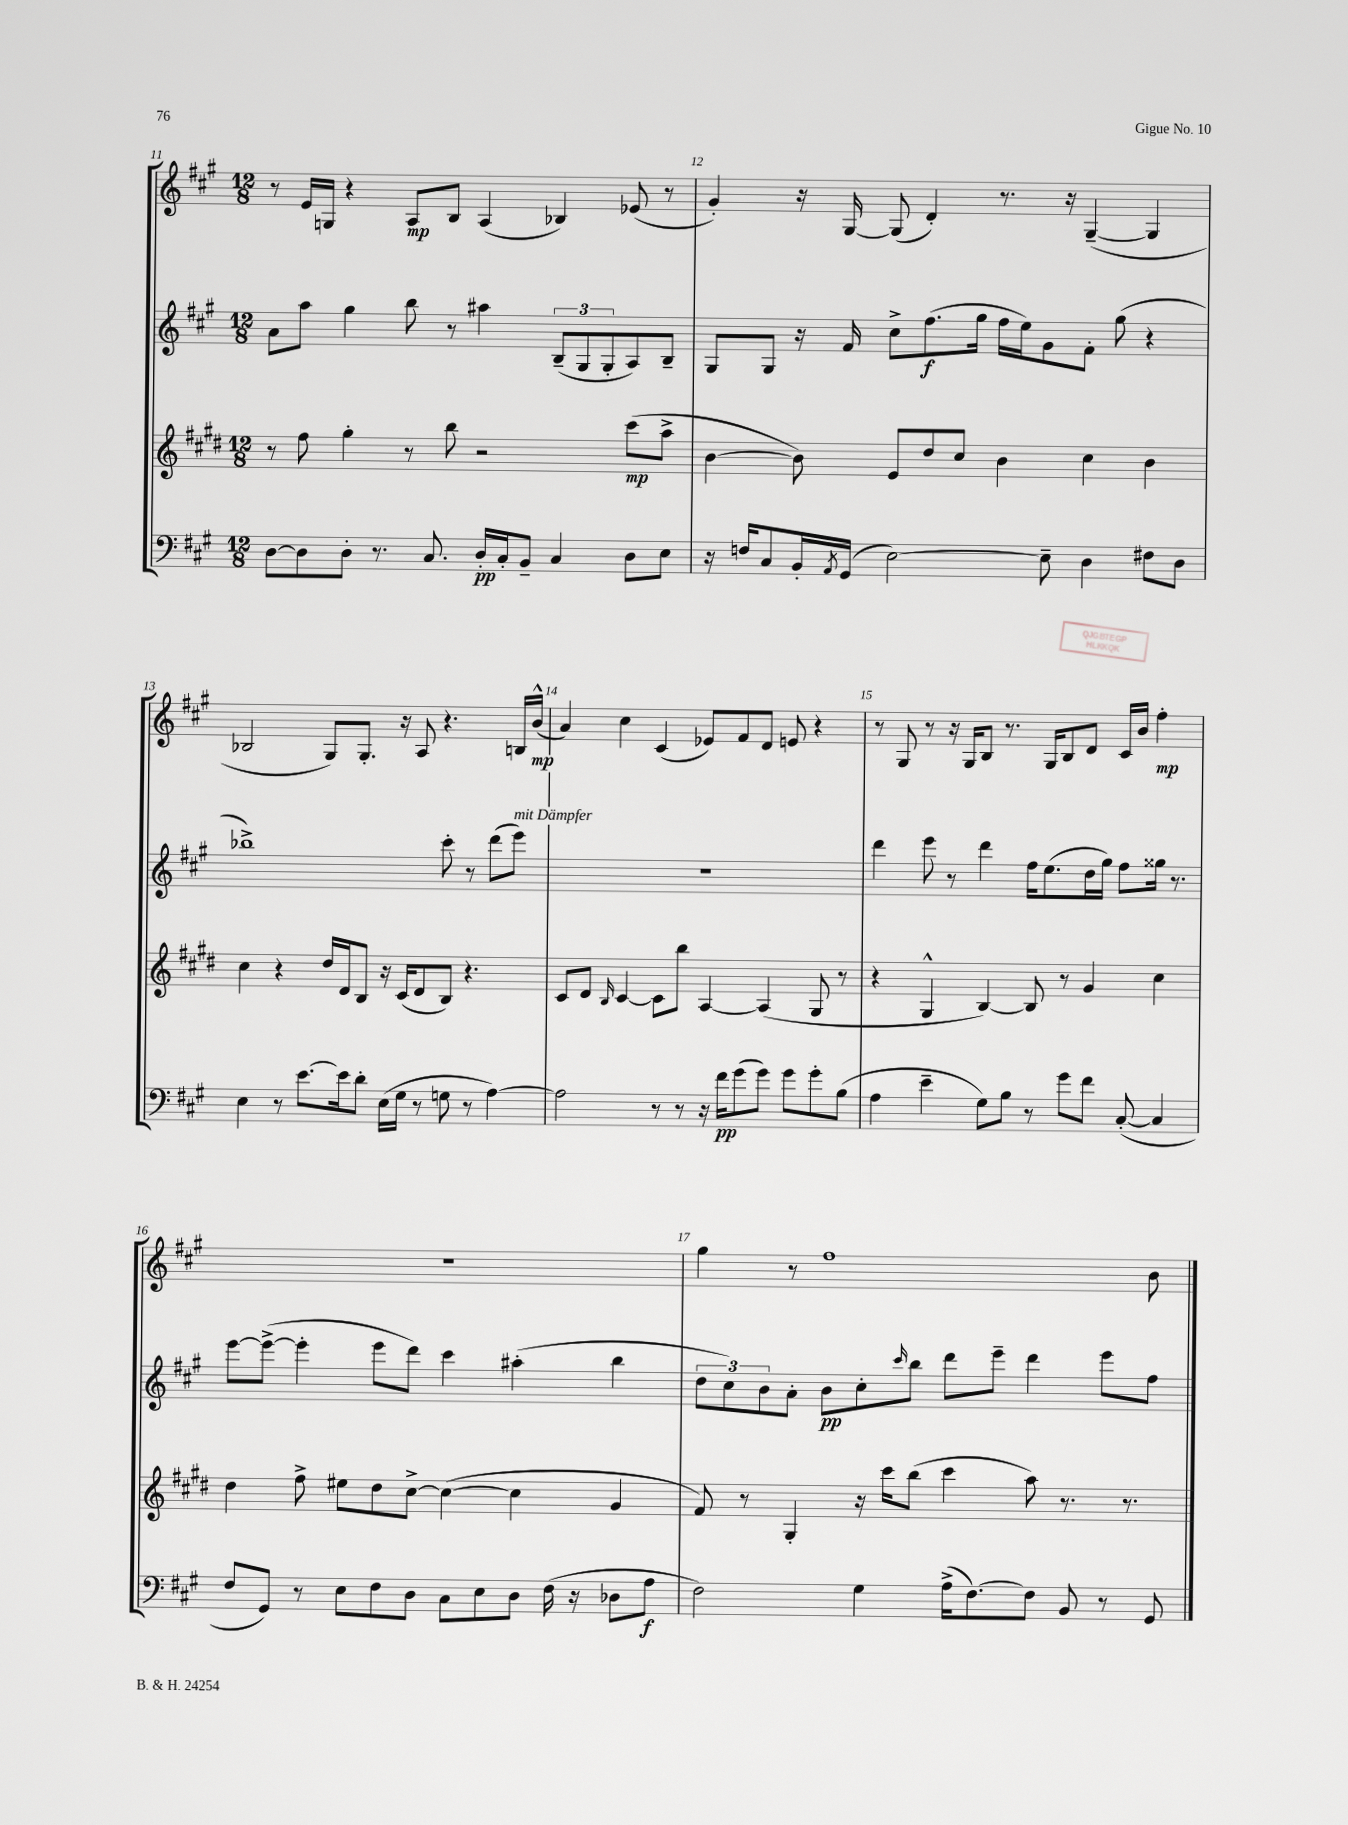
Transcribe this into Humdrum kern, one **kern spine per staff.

**kern	**dynam	**kern	**dynam	**kern	**dynam	**kern	**dynam
*part4	*part4	*part3	*part3	*part2	*part2	*part1	*part1
*staff4	*staff4	*staff3	*staff3	*staff2	*staff2	*staff1	*staff1
*clefF4	*	*clefG2	*	*clefG2	*	*clefG2	*
*k[f#c#g#]	*	*k[f#c#g#d#]	*	*k[f#c#g#]	*	*k[f#c#g#]	*
*M12/8	*	*M12/8	*	*M12/8	*	*M12/8	*
=11	=11	=11	=11	=11	=11	=11	=11
[8D\L	.	8r	.	8a\L	.	8r	.
8D\]	.	8ff#\	.	8aa\J	.	16e/LL	.
.	.	.	.	.	.	16Gn/JJ	.
8D'\J	.	4gg#'\	.	4gg#\	.	4r	.
8.r	.	.	.	.	.	.	.
.	.	8r	.	8bb\	.	8A/L	mp
8.C#/	.	.	.	.	.	.	.
.	.	8bb\	.	8r	.	8B/J	.
16D'/LL	pp	2r	.	4aa#X\	.	(4A/	.
16C#'/J	.	.	.	.	.	.	.
8BB~/J	.	.	.	.	.	.	.
4C#/	.	.	.	(12B~/L	.	4B-X/)	.
.	.	.	.	12G#/	.	.	.
.	.	.	.	12G#'/	.	.	.
8D\L	.	(8ccc#\L	mp	8A/)	.	(8e-X/	.
8E\J	.	8aa^\J	.	8B~/J	.	8r	.
=12	=12	=12	=12	=12	=12	=12	=12
16r	.	[4b\	.	8G#/L	.	4g#'/)	.
16Fn/KL	.	.	.	.	.	.	.
8C#/	.	.	.	8G#/J	.	.	.
16BB'/L	.	8b\])	.	16r	.	16r	.
8qAA/	.	.	.	.	.	.	.
(16GG#/JJ	.	.	.	16f#/	.	[16G#/	.
[2E\)	.	8e/L	.	8cc#^\L	.	(8G#/]	.
.	.	8dd#/	.	(8.ff#\	f	4d'/)	.
.	.	8cc#/J	.	.	.	.	.
.	.	.	.	16gg#\Jk	.	.	.
.	.	4b\	.	16ff#\LL	.	8.r	.
.	.	.	.	16ee\J)	.	.	.
8E~\]	.	.	.	8g#\	.	.	.
.	.	.	.	.	.	16r	.
4D\	.	4cc#\	.	8f#'\J	.	([4G#~/	.
.	.	.	.	(8gg#\	.	.	.
8F#X\L	.	4b\	.	4r	.	4G#/]	.
8D\J	.	.	.	.	.	.	.
!!LO:LB:g=z
=13	=13	=13	=13	=13	=13	=13	=13
4E\	.	4cc#\	.	1bb-X^)	.	2B-X/	.
8r	.	4r	.	.	.	.	.
[8.e\L	.	.	.	.	.	.	.
.	.	16dd#/LL	.	.	.	8G#/L)	.
16e\k]	.	16d#/J	.	.	.	.	.
8d'\J	.	8B/J	.	.	.	8.G#'/J	.
(16E\LL	.	16r	.	.	.	.	.
16G#\JJ	.	(16c#/KL	.	.	.	16r	.
8r	.	8d#/	.	.	.	8A/	.
8Gn\	.	8B/J)	.	8ccc#'\	.	4.r	.
8r	.	4.r	.	8r	.	.	.
[4A\)	.	.	.	(8ddd\L	.	.	.
!	!	!	!	!LO:TX:a:i:t=mit Dämpfer	!	!	!
.	.	.	.	8eee\J)	.	16Bn/LL	.
.	.	.	.	.	.	(16b^^/JJ	mp
=14	=14	=14	=14	=14	=14	=14	=14
2A\]	.	8c#/L	.	1.r	.	4a/)	.
.	.	8d#/J	.	.	.	.	.
.	.	16qqB/	.	.	.	.	.
.	.	[4c#/	.	.	.	4cc#\	.
8r	.	8c#\L]	.	.	.	(4c#/	.
8r	.	8bb\J	.	.	.	.	.
16r	.	[4A/	.	.	.	8e-X/L)	.
16f#\KL	pp	.	.	.	.	.	.
(8g#\	.	.	.	.	.	8f#/	.
8g#\J)	.	(4A/]	.	.	.	8d/J	.
8g#\L	.	.	.	.	.	8en/	.
8g#'\	.	8G#/	.	.	.	4r	.
(8B\J	.	8r	.	.	.	.	.
=15	=15	=15	=15	=15	=15	=15	=15
4A\	.	4r	.	4ddd\	.	8r	.
.	.	.	.	.	.	8G#/	.
4e~\	.	4G#^^/	.	8eee\	.	8r	.
.	.	.	.	8r	.	16r	.
.	.	.	.	.	.	16G#/KL	.
8G#\L)	.	[4B/)	.	4ddd\	.	8B/J	.
8B\J	.	.	.	.	.	8.r	.
8r	.	8B/]	.	16ff#\KL	.	.	.
.	.	.	.	(8.ee\	.	16G#/KL	.
8g#\L	.	8r	.	.	.	8B/	.
8f#\J	.	4g#/	.	16dd\L	.	8d/J	.
.	.	.	.	16gg#\JJ)	.	.	.
([8C#'/	.	.	.	8ff#\L	.	16c#/LL	.
.	.	.	.	.	.	16b/JJ	.
4C#/]	.	4cc#\	.	16gg##X\Jk	.	4ff#'\	mp
.	.	.	.	8.r	.	.	.
!!LO:LB:g=z
=16	=16	=16	=16	=16	=16	=16	=16
8F#/L	.	4dd#\	.	[8eee\L	.	1.r	.
8GG#/J)	.	.	.	(8eee^\J_	.	.	.
8r	.	8ff#^\	.	4eee'\]	.	.	.
8E\L	.	8ee#X\L	.	.	.	.	.
8F#\	.	8dd#\	.	8eee\L	.	.	.
8D\J	.	[8cc#^\J	.	8ddd\J)	.	.	.
8C#\L	.	(4cc#\_	.	4ccc#\	.	.	.
8E\	.	.	.	.	.	.	.
8D\J	.	4cc#\]	.	(4aa#X'\	.	.	.
(16F#\	.	.	.	.	.	.	.
16r	.	.	.	.	.	.	.
8D-X\L	.	4g#/	.	4bb\	.	.	.
8A\J	f	.	.	.	.	.	.
=17	=17	=17	=17	=17	=17	=17	=17
2F#\)	.	8f#/)	.	12dd\L	.	4gg#\	.
.	.	.	.	12cc#\)	.	.	.
.	.	8r	.	.	.	.	.
.	.	.	.	12b\	.	.	.
.	.	4G#'/	.	8a'\J	.	8r	.
.	.	.	.	8b\L	pp	1ff#	.
4G#\	.	16r	.	8cc#'\	.	.	.
.	.	16ccc#\KL	.	.	.	.	.
.	.	.	.	16qqccc#/	.	.	.
.	.	(8bb\J	.	8bb\J	.	.	.
(16A^\KL	.	4ccc#\	.	8ddd\L	.	.	.
[8.F#\)	.	.	.	.	.	.	.
.	.	.	.	8eee~\J	.	.	.
8F#\J]	.	8aa\)	.	4ddd\	.	.	.
8BB/	.	8.r	.	.	.	.	.
8r	.	.	.	8eee\L	.	.	.
.	.	8.r	.	.	.	.	.
8GG#/	.	.	.	8ff#\J	.	8b\	.
==	==	==	==	==	==	==	==
*-	*-	*-	*-	*-	*-	*-	*-
